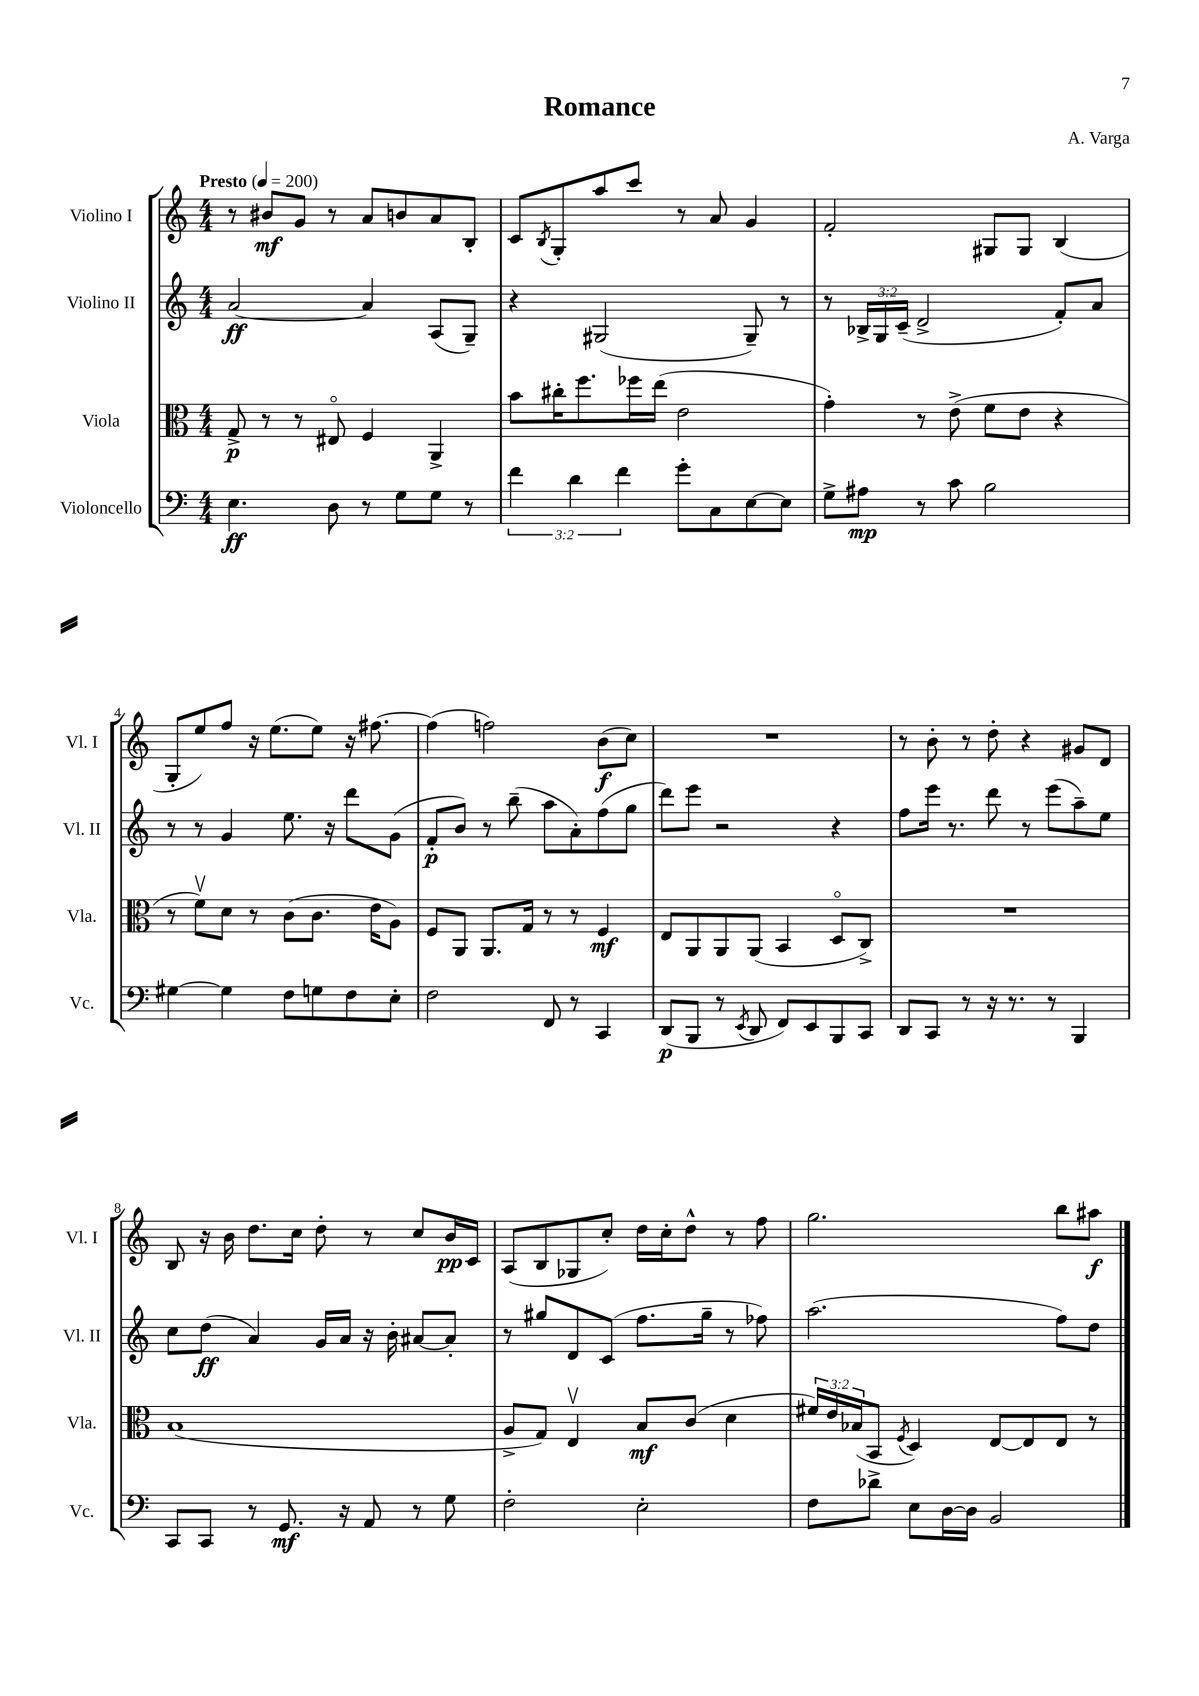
\header { title = "Romance" composer = "A. Varga" }
<<
\new StaffGroup <<
\new Staff = "s0" \with { instrumentName = "Violino I" shortInstrumentName = "Vl. I" } {
    \clef treble \key c \major \numericTimeSignature \time 4/4 \tempo "Presto" 4 = 200
    r8 bis'8\mf g'8 r8 a'8 b'8 a'8 b8-. |
    c'8 \acciaccatura { b8 } g8-. a''8 c'''8 r8 a'8 g'4 |
    f'2-. gis8 gis8 b4( |
    g8-. e''8) f''8 r16 e''8.( e''8) r16 fis''8.~ |
    fis''4( f''2) b'8\f( c''8) |
    R1 |
    r8 b'8-. r8 d''8-. r4 gis'8 d'8 |
    b8 r16 b'16 d''8. c''16 d''8-. r8 c''8 b'16\pp c'16 |
    a8( b8 ges8 c''8-.) d''16 c''16-. d''8-^ r8 f''8 |
    g''2. b''8 ais''8\f \bar "|." |
}
\new Staff = "s1" \with { instrumentName = "Violino II" shortInstrumentName = "Vl. II" } {
    \clef treble \key c \major \numericTimeSignature \time 4/4 \override Staff.TupletNumber.text = #tuplet-number::calc-fraction-text
    a'2~\ff a'4 a8( g8--) |
    r4 gis2( gis8--) r8 |
    r8 \tuplet 3/2 { bes16-> g16 c'16--( } d'2-> f'8-.) a'8 |
    r8 r8 g'4 e''8. r16 d'''8 g'8( |
    f'8-.\p b'8) r8 b''8--( a''8 a'8-.) f''8( g''8 |
    d'''8) e'''8 r2 r4 |
    f''8 e'''16 r8. d'''8 r8 e'''8( a''8--) e''8 |
    c''8 d''8\ff( a'4) g'16 a'16 r16 b'16-. ais'8~ ais'8-. |
    r8 gis''8 d'8 c'8( f''8. gis''16-- r8 fes''8) |
    a''2.( f''8) d''8 \bar "|." |
}
\new Staff = "s2" \with { instrumentName = "Viola" shortInstrumentName = "Vla." } {
    \clef alto \key c \major \numericTimeSignature \time 4/4 \override Staff.TupletNumber.text = #tuplet-number::calc-fraction-text
    g8->\p r8 r8 eis8\flageolet f4 a,4-> |
    b'8 cis''16-. f''8. fes''16 e''16( e'2 |
    g'4-.) r8 e'8->( f'8 e'8 r4 |
    r8 f'8\upbow) d'8 r8 c'8( c'8. e'16 a8) |
    f8 a,8 a,8. g16 r8 r8 f4\mf |
    e8 a,8 a,8 a,8( b,4 d8\flageolet c8->) |
    R1 |
    b1( |
    a8-> g8) e4\upbow b8\mf c'8( d'4 |
    \tuplet 3/2 { fis'16) e'16 bes16( } b,8 \acciaccatura { f8 } d4) e8~ e8 e8 r8 \bar "|." |
}
\new Staff = "s3" \with { instrumentName = "Violoncello" shortInstrumentName = "Vc." } {
    \clef bass \key c \major \numericTimeSignature \time 4/4 \override Staff.TupletNumber.text = #tuplet-number::calc-fraction-text
    e4.\ff d8 r8 g8 g8 r8 |
    \tuplet 3/2 { f'4 d'4 f'4 } g'8-. c8 e8~ e8 |
    g8-> ais8\mp r8 c'8 b2 |
    gis4~ gis4 f8 g8 f8 e8-. |
    f2 f,8 r8 c,4 |
    d,8\p( b,,8 r8 \acciaccatura { e,8 } d,8 f,8) e,8 b,,8 c,8 |
    d,8 c,8 r8 r16 r8. r8 b,,4 |
    c,8 c,8 r8 g,8.\mf r16 a,8 r8 g8 |
    f2-. e2-. |
    f8 des'8-> e8 d16~ d16 b,2 \bar "|." |
}
>>
>>
